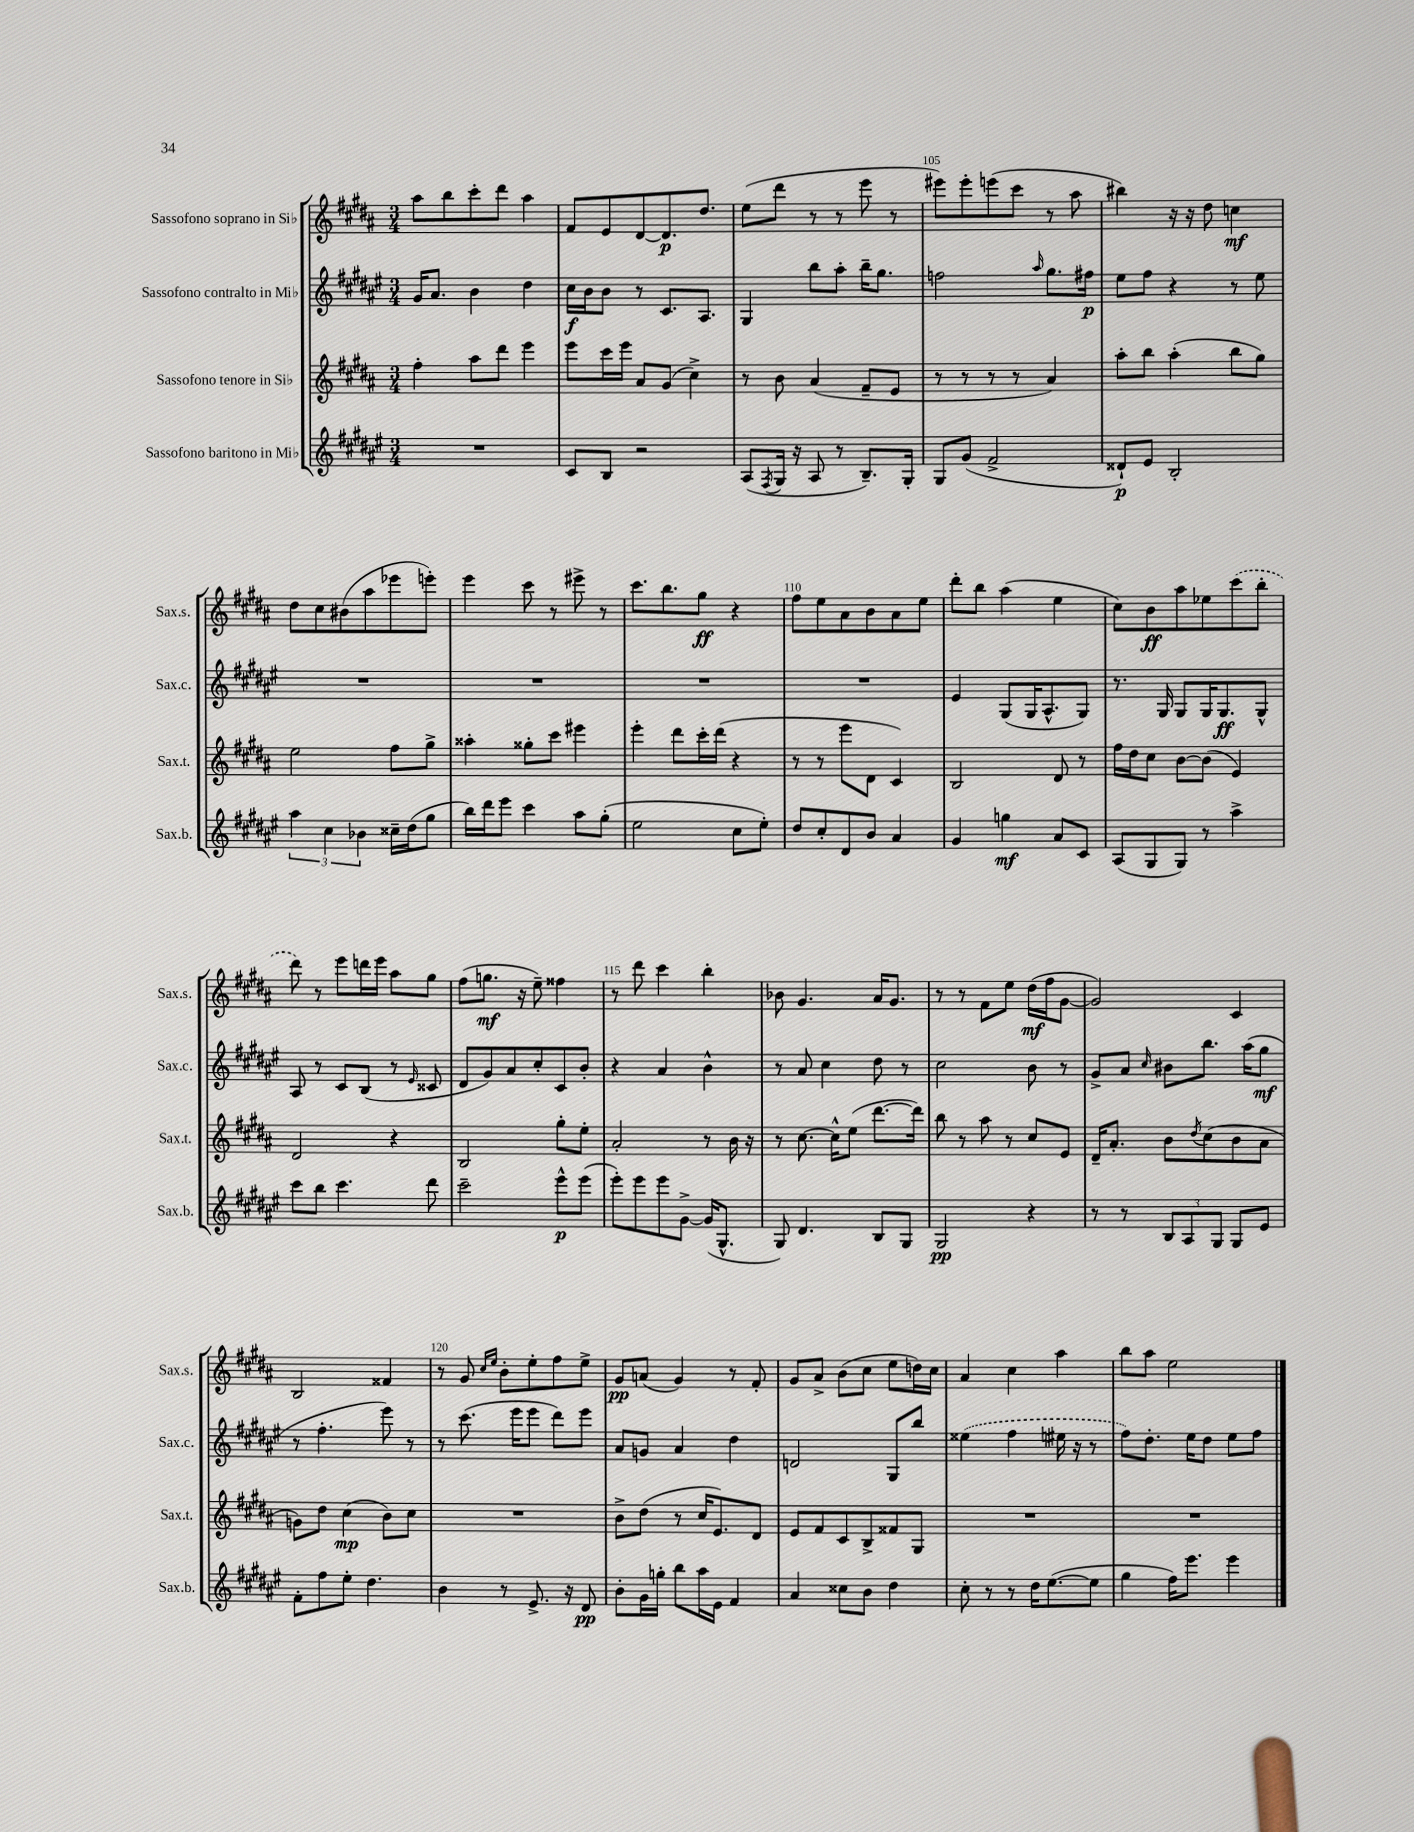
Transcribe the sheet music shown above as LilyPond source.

<<
\new StaffGroup <<
\new Staff = "s0" \with { instrumentName = "Sassofono soprano in Sib" shortInstrumentName = "Sax.s." } {
    \clef treble \key b \major \numericTimeSignature \time 3/4
    ais''8 b''8 cis'''8-. dis'''8 ais''4 |
    fis'8 e'8 dis'8~ dis'8.\p dis''8. |
    e''8( dis'''8 r8 r8 e'''8 r8 |
    eis'''8) eis'''8-. e'''8( cis'''8 r8 ais''8 |
    bis''4) r16 r16 dis''8 c''4\mf |
    dis''8 cis''8 bis'8( ais''8 ees'''8 e'''8-.) |
    e'''4 cis'''8 r8 eis'''8-> r8 |
    cis'''8. b''8. gis''8\ff r4 |
    fis''8 e''8 ais'8 b'8 ais'8 e''8 |
    dis'''8-. b''8 ais''4( e''4 |
    cis''8) b'8\ff ais''8 ees''8 \once \slurDashed cis'''8( b''8-. |
    dis'''8) r8 e'''8 d'''16 e'''16 ais''8 gis''8 |
    fis''8( g''8.\mf r16 e''8--) fisis''4 |
    r8 dis'''8 cis'''4 b''4-. |
    bes'8 gis'4. ais'16 gis'8. |
    r8 r8 fis'8 e''8 dis''16\mf( fis''16 gis'8~ |
    gis'2) cis'4 |
    b2 fisis'4 |
    r8 gis'8 \grace { cis''16 e''16 } b'8-. e''8-. fis''8 e''8-> |
    gis'8\pp a'8( gis'4) r8 fis'8-. |
    gis'8 ais'8-> b'8( cis''8 e''8 d''16) cis''16 |
    ais'4 cis''4 ais''4 |
    b''8 ais''8 e''2 \bar "|." |
}
\new Staff = "s1" \with { instrumentName = "Sassofono contralto in Mib" shortInstrumentName = "Sax.c." } {
    \clef treble \key fis \major \numericTimeSignature \time 3/4
    gis'16 ais'8. b'4 dis''4 |
    cis''16\f b'16 b'8 r8 cis'8. ais8. |
    gis4 b''8 ais''8-. b''16-- gis''8. |
    f''2 \grace { ais''16 } gis''8. fis''16\p |
    eis''8 fis''8 r4 r8 eis''8 |
    R2. |
    R2. |
    R2. |
    R2. |
    eis'4 gis8( gis16 ais8.-^ gis8) |
    r8. gis16 gis8 gis16 gis8.\ff gis8-^ |
    ais8 r8 cis'8 b8( r8 \grace { eis'16 } cisis'8 |
    dis'8 gis'8) ais'8 cis''8-. cis'8 b'8-. |
    r4 ais'4 b'4-^ |
    r8 ais'8 cis''4 dis''8 r8 |
    cis''2 b'8 r8 |
    gis'8-> ais'8 \grace { cis''16 } bis'8 b''8. ais''16( gis''8\mf |
    r8 fis''4.-. eis'''8) r8 |
    r8 cis'''8.( eis'''16 eis'''8 dis'''8) eis'''8 |
    ais'8 g'8 ais'4 dis''4 |
    d'2 gis8 b''8 |
    \once \slurDashed eisis''4( fis''4 eis''16 r16 r8 |
    fis''8) dis''8.-. eis''16 dis''8 eis''8 fis''8 \bar "|." |
}
\new Staff = "s2" \with { instrumentName = "Sassofono tenore in Sib" shortInstrumentName = "Sax.t." } {
    \clef treble \key b \major \numericTimeSignature \time 3/4
    fis''4-. ais''8 dis'''8 e'''4 |
    e'''8 cis'''16 e'''16 ais'8 gis'8( cis''4->) |
    r8 b'8 ais'4( fis'8-- e'8 |
    r8 r8 r8 r8 ais'4) |
    ais''8-. b''8 ais''4-.( b''8 gis''8) |
    e''2 fis''8 gis''8-> |
    aisis''4-. gisis''8-. cis'''8 eis'''4 |
    e'''4-. dis'''8 cis'''16-. dis'''16( r4 |
    r8 r8 e'''8 dis'8 cis'4) |
    b2 dis'8 r8 |
    fis''16 dis''16 cis''8 b'8~ b'8( e'4) |
    dis'2 r4 |
    b2 gis''8-. e''8-. |
    ais'2-. r8 b'16 r16 |
    r8 cis''8.~ cis''16-^ e''8( dis'''8.~ dis'''16) |
    b''8 r8 ais''8 r8 cis''8 e'8 |
    dis'16-- ais'8.-. b'8 \acciaccatura { dis''8 } cis''8( b'8 ais'8 |
    g'8) dis''8 cis''4\mp( b'8) cis''8 |
    R2. |
    b'8-> dis''8( r8 cis''16 e'8.) dis'8 |
    e'8 fis'8 cis'8 b8-> fisis'8 gis8 |
    R2. |
    R2. \bar "|." |
}
\new Staff = "s3" \with { instrumentName = "Sassofono baritono in Mib" shortInstrumentName = "Sax.b." } {
    \clef treble \key fis \major \numericTimeSignature \time 3/4
    R2. |
    cis'8 b8 r2 |
    ais8( \acciaccatura { fis8 } gis16 r16 ais8 r8 b8.--) gis16-. |
    gis8 gis'8( fis'2-> |
    disis'8-!\p) eis'8 b2-. |
    \tuplet 3/2 { ais''4 cis''4 bes'4 } cisis''16-- dis''16( gis''8 |
    b''16) dis'''16 eis'''8 cis'''4 ais''8 gis''8-.( |
    eis''2 cis''8 eis''8-.) |
    dis''8 cis''8-. dis'8 b'8 ais'4 |
    gis'4 g''4\mf ais'8 cis'8 |
    ais8( gis8 gis8) r8 ais''4-> |
    cis'''8 b''8 cis'''4. dis'''8 |
    cis'''2-- eis'''8-^\p eis'''8( |
    eis'''8-.) eis'''8 eis'''8 gis'8~-> gis'16( gis8.-^ |
    gis8) dis'4. b8 gis8 |
    gis2\pp r4 |
    r8 r8 \tuplet 3/2 { b8 ais8 gis8 } gis8 eis'8 |
    fis'8-. fis''8 eis''8-. dis''4. |
    b'4 r8 eis'8.-> r16 dis'8\pp |
    b'8-. gis'16 g''16-. b''8 ais''16 eis'16 fis'4 |
    ais'4 cisis''8 b'8 dis''4 |
    cis''8-. r8 r8 dis''16 eis''8.~( eis''8 |
    gis''4 fis''16) eis'''8. eis'''4 \bar "|." |
}
>>
>>
\layout { \context { \Score currentBarNumber = #102 \override BarNumber.break-visibility = ##(#f #t #t) barNumberVisibility = #(every-nth-bar-number-visible 5) } }
